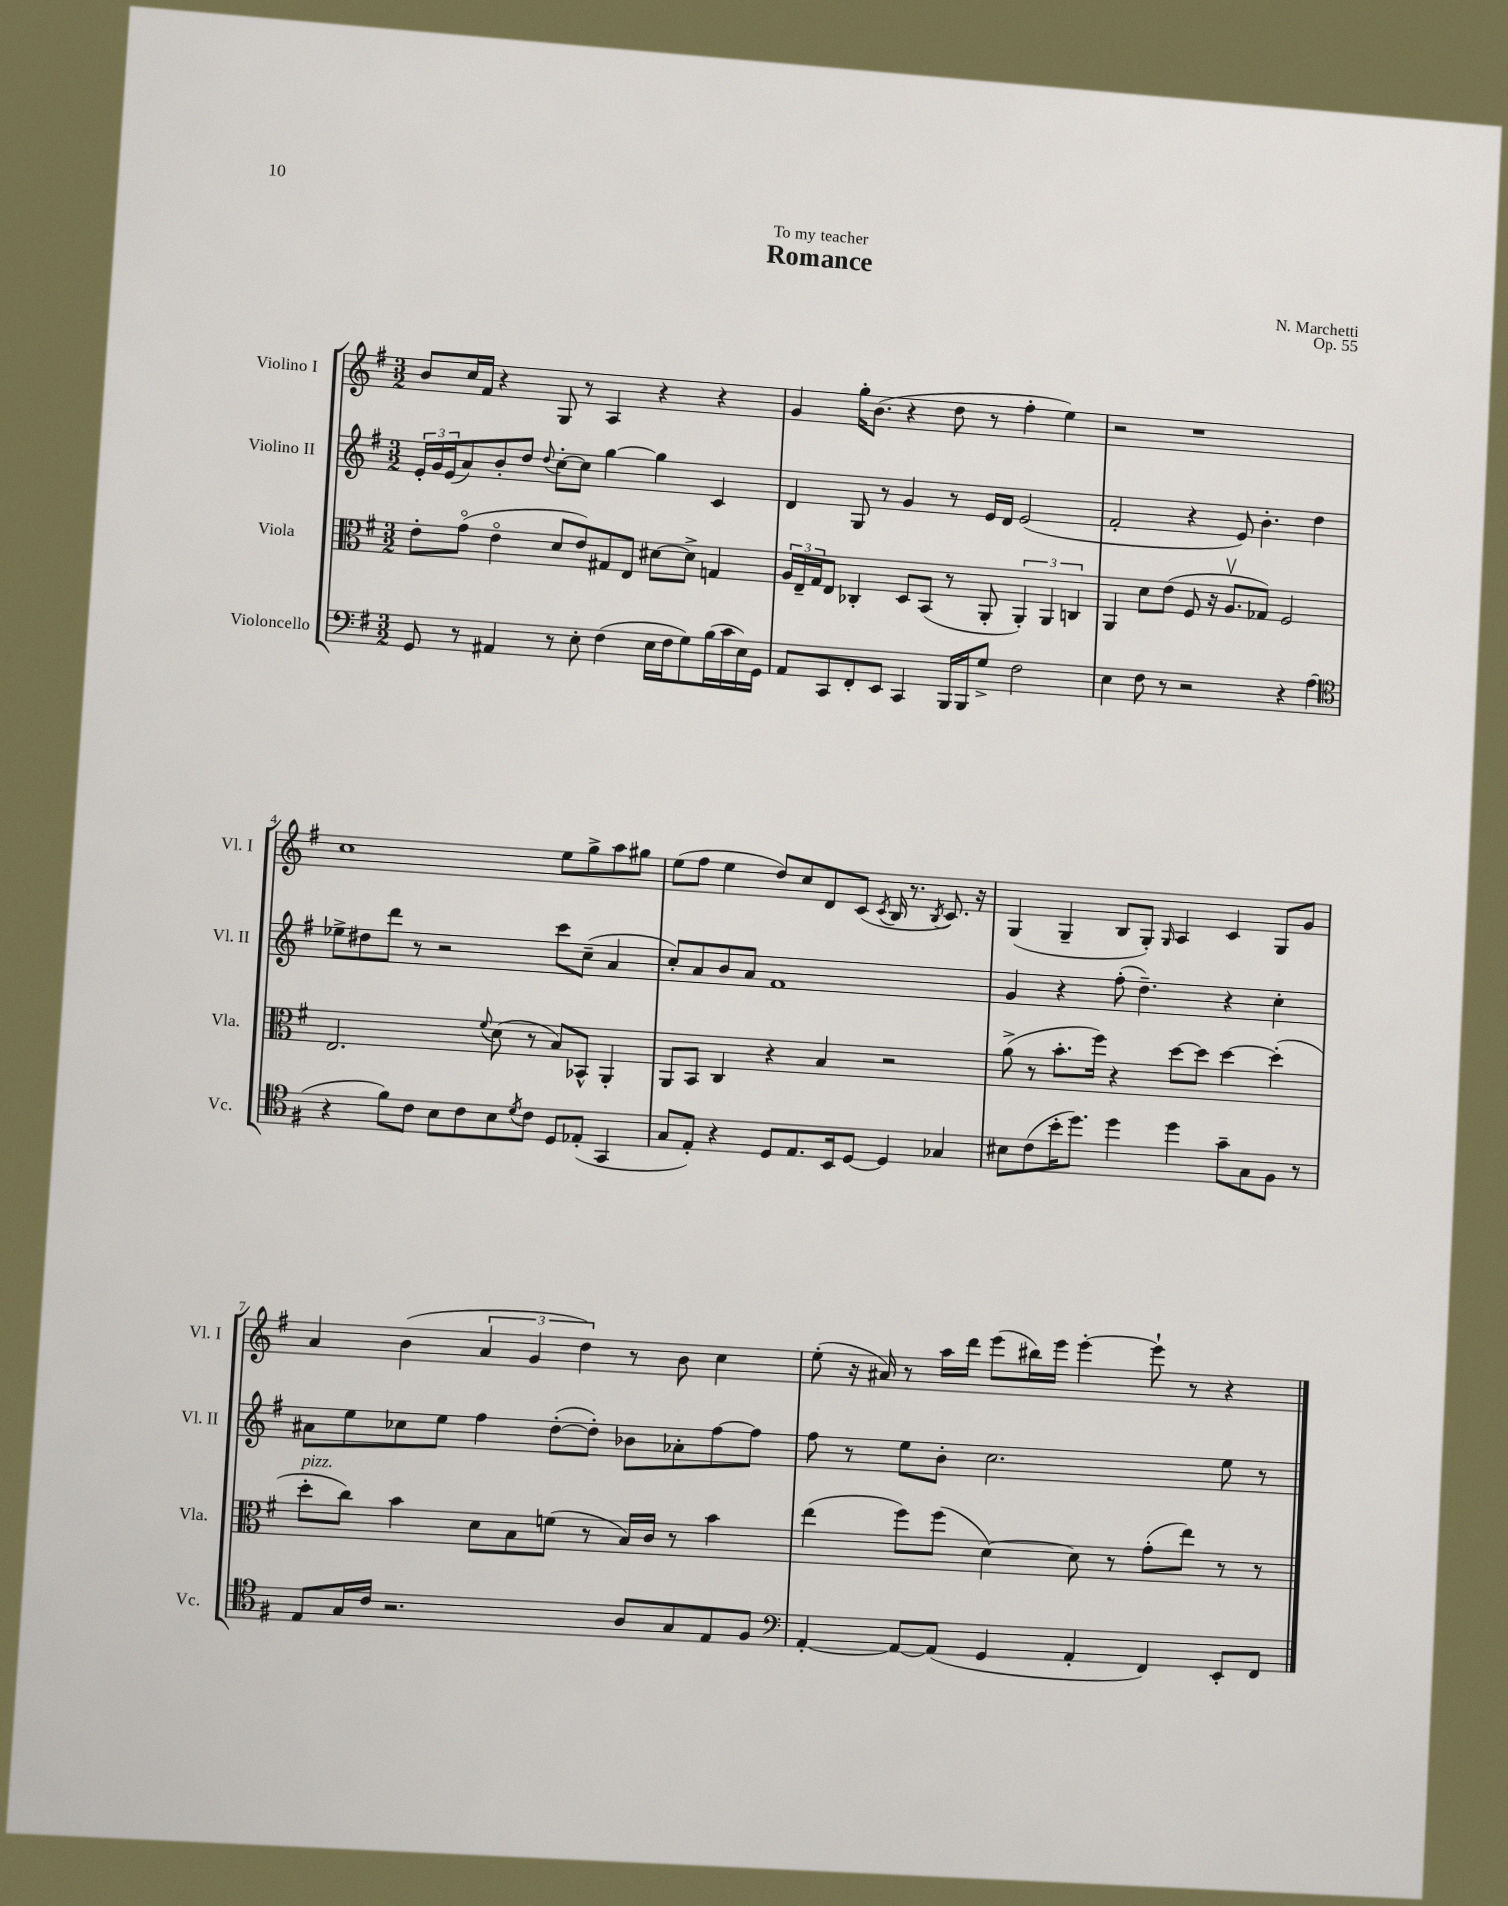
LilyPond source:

\header { title = "Romance" composer = "N. Marchetti" dedication = "To my teacher" opus = "Op. 55" }
<<
\new StaffGroup <<
\new Staff = "s0" \with { instrumentName = "Violino I" shortInstrumentName = "Vl. I" } {
    \clef treble \key g \major \numericTimeSignature \time 3/2
    b'8 c''16 fis'16 r4 g8 r8 a4 r4 r4 |
    g'4 g''16-. b'8.( r4 d''8 r8 fis''4-. e''4) |
    r2 r1 |
    c''1 e''8 g''8-> a''8 gis''8 |
    e''8( fis''8 e''4 d''8) c''8 d'8 c'8( \acciaccatura { c'8 } b16 r8. \acciaccatura { b8 } c'8.) r16 |
    g4( g4-- b8 g8-.) \grace { g16 } a4 c'4 g8 g'8 |
    a'4 b'4( \tuplet 3/2 { a'4 g'4 d''4) } r8 b'8 c''4 |
    e''8-.( r16 ais'16) r8 a''16 d'''16 e'''8( bis''16) e'''16 e'''4~-. e'''8-! r8 r4 \bar "|." |
}
\new Staff = "s1" \with { instrumentName = "Violino II" shortInstrumentName = "Vl. II" } {
    \clef treble \key g \major \numericTimeSignature \time 3/2
    \tuplet 3/2 { e'16-. g'16 e'16( } a'8) b'8-. d''8 \appoggiatura { d''8 } c''8~-. c''8 g''4~ g''4 c'4 |
    d'4 g8 r8 g'4 r8 e'16 d'16 e'2( |
    fis'2-. r4 e'8) b'4.-. d''4 |
    ees''8-> dis''8 d'''8 r8 r2 c'''8 c''8--( a'4 |
    c''8-.) a'8 b'8 a'8 fis'1 |
    g'4 r4 fis''8-.( d''4.--) r4 c''4-. |
    ais'8 e''8 ces''8 e''8 fis''4 d''8~-.( d''8-.) bes'8 aes'8-. fis''8~ fis''8 |
    fis''8 r8 e''8 b'8-. c''2. e''8 r8 \bar "|." |
}
\new Staff = "s2" \with { instrumentName = "Viola" shortInstrumentName = "Vla." } {
    \clef alto \key g \major \numericTimeSignature \time 3/2
    e'8-. g'8\flageolet( e'4\flageolet d'8 e'8) gis8 e8 dis'8~ dis'8-> g4 |
    \tuplet 3/2 { a16 e16-- g16 } e8 ces4-. d8 b,8( r8 a,8-. \tuplet 3/2 { a,4-.) a,4 c4 } |
    a,4 d'8 e'8( fis8 r16 a8.\upbow ges8) fis2 |
    e2. \appoggiatura { fis'8 } d'8( r8 b8) bes,8-^ a,4-. |
    a,8 b,8 c4 r4 b4 r2 |
    a'8->( r8 b'8.-. fis''16) r4 d''8~ d''8 d''4~ d''4-.( |
    d''8-.^\markup { \italic "pizz." } c''8) b'4 d'8 b8 f'8( r8 b16) c'16 r8 b'4 |
    e''4( fis''8) fis''8( d'4~) d'8 r8 g'8-.( e''8) r8 r8 \bar "|." |
}
\new Staff = "s3" \with { instrumentName = "Violoncello" shortInstrumentName = "Vc." } {
    \clef bass \key g \major \numericTimeSignature \time 3/2
    g,8 r8 ais,4 r8 e8-. fis4( e16 fis16 g8) b16( c'16 e16) g,16 |
    a,8 c,8 fis,8-. e,8 c,4 b,,16 b,,16 g8-> fis2 |
    e4 fis8 r8 r2 r4 a4( |
    \clef tenor r4 fis'8) c'8 b8 c'8 b8 \acciaccatura { d'8 } c'8 d8 ees8-.( g,4 |
    g8 e8-.) r4 d8 e8. b,16 d8~ d4 ges4 |
    bis8 c'8( b'16-. d''8.) d''4 d''4 g'8-- g8 fis8 r8 |
    e8 g16 c'16 r2. a8 g8 e8 fis8 |
    \clef bass a,4~-. a,8~ a,8( g,4 a,4-. fis,4) e,8-. fis,8 \bar "|." |
}
>>
>>
